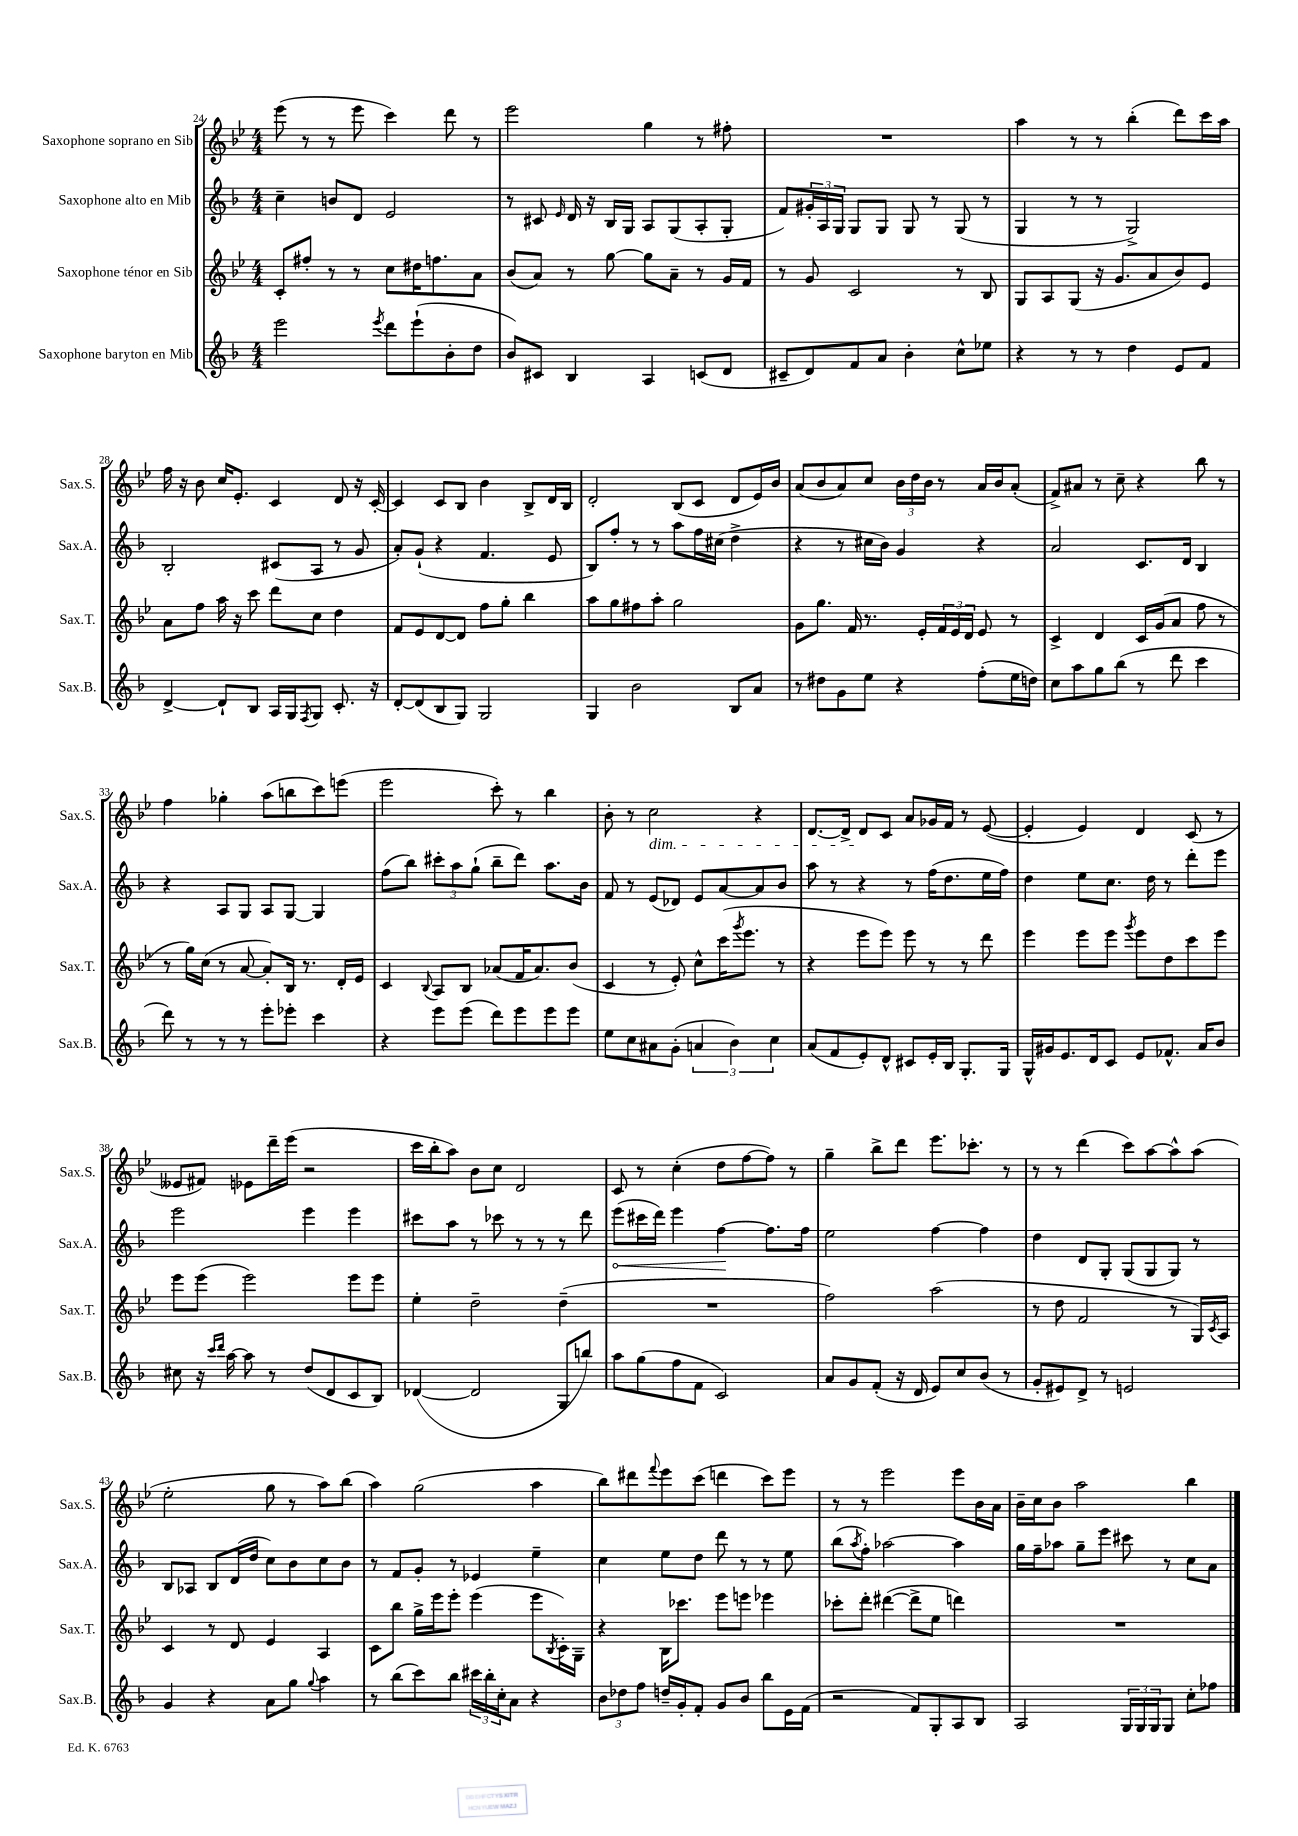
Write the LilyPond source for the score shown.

<<
\new StaffGroup <<
\new Staff = "s0" \with { instrumentName = "Saxophone soprano en Sib" shortInstrumentName = "Sax.S." } {
    \clef treble \key bes \major \numericTimeSignature \time 4/4
    ees'''8( r8 r8 ees'''8 c'''4) d'''8 r8 |
    ees'''2 g''4 r8 fis''8-. |
    R1 |
    a''4 r8 r8 bes''4-.( d'''8) c'''16 a''16 |
    f''16 r16 bes'8 c''16 ees'8.-. c'4 d'8 r16 c'16~-. |
    c'4 c'8 bes8 bes'4 bes8-> d'16 bes16 |
    d'2-. bes8( c'8 d'8 ees'16) bes'16 |
    a'8( bes'8 a'8) c''8 \tuplet 3/2 { bes'16 d''16 bes'16 } r8 a'16 bes'16 a'8-.( |
    f'8->) ais'8 r8 c''8-- r4 bes''8 r8 |
    f''4 ges''4-. a''8( b''8 c'''8) e'''8( |
    ees'''2 c'''8-.) r8 bes''4 |
    bes'8-. r8 c''2\dim r4 |
    d'8.~ d'16-> d'8\! c'8 a'8 ges'16 f'16 r8 ees'8~( |
    ees'4-. ees'4) d'4 c'8( r8 |
    eeses'8 fis'8) ees'8 d'''16-- ees'''16( r2 |
    c'''16 bes''16-. a''8) bes'8 c''8 d'2 |
    c'8 r8 c''4-.( d''8 f''8~ f''8) r8 |
    g''4-- bes''8-> d'''8 ees'''8. ces'''8.-. r8 |
    r8 r8 d'''4( c'''8) a''8~ a''8-^ a''8( |
    ees''2-. g''8 r8 a''8) bes''8( |
    a''4) g''2( a''4 |
    bes''8) dis'''8 \appoggiatura { f'''8 } ees'''8 c'''8( d'''4 c'''8) ees'''8 |
    r8 r8 ees'''2 ees'''8 bes'16 a'16 |
    bes'16-- c''16 bes'8 a''2 bes''4 \bar "|." |
}
\new Staff = "s1" \with { instrumentName = "Saxophone alto en Mib" shortInstrumentName = "Sax.A." } {
    \clef treble \key f \major \numericTimeSignature \time 4/4
    c''4-- b'8 d'8 e'2 |
    r8 cis'8 \grace { e'16 } d'16 r16 bes16 g16 a8 g8( a8-. g8-. |
    f'8) \tuplet 3/2 { gis'16-. a16 g16 } g8 g8 g8 r8 g8( r8 |
    g4 r8 r8 g2->) |
    bes2-. cis'8( a8 r8 g'8 |
    a'8-.) g'8-!( r4 f'4. e'8 |
    bes8) f''8-. r8 r8 a''8 f''16 cis''16( d''4-> |
    r4 r8 cis''16 bes'16) g'4 r4 |
    a'2 c'8. d'16 bes4 |
    r4 a8 g8 a8 g8~ g4 |
    f''8( bes''8) \tuplet 3/2 { cis'''8-. a''8 g''8-!( } bes''8-- d'''8) a''8. bes'16 |
    f'8 r8 e'8( des'8) e'8 a'8~ a'8 bes'8 |
    a''8 r8 r4 r8 f''16( d''8. e''16 f''16) |
    d''4 e''8 c''8. d''16 r8 d'''8-. e'''8 |
    e'''2 e'''4 e'''4 |
    cis'''8 a''8 r8 ces'''8 r8 r8 r8 d'''8 |
    \once \override Hairpin.circled-tip = ##t e'''8\<( cis'''16 d'''16) e'''4 f''4~\! f''8. f''16 |
    e''2 f''4~ f''4 |
    d''4 d'8 g8-. g8( g8 g8) r8 |
    bes8 aes8 bes8 d'16( d''16 c''8) bes'8 c''8 bes'8 |
    r8 f'8 g'8-. r8 ees'4 e''4-- |
    c''4 e''8 d''8 d'''8 r8 r8 e''8 |
    bes''8( \acciaccatura { a''8 } f''8-.) aes''2~ aes''4 |
    g''16 f''16-- aes''8 g''8-- e'''8 cis'''8 r8 c''8 a'8 \bar "|." |
}
\new Staff = "s2" \with { instrumentName = "Saxophone ténor en Sib" shortInstrumentName = "Sax.T." } {
    \clef treble \key bes \major \numericTimeSignature \time 4/4
    c'8-. fis''8-. r8 r8 c''8 dis''16 f''8. a'8 |
    bes'8( a'8) r8 g''8~ g''8 a'8-- r8 g'16 f'16 |
    r8 g'8 c'2 r8 bes8 |
    g8 a8 g8( r16 g'8. a'8 bes'8) ees'8 |
    a'8 f''8 a''16 r16 c'''8 d'''8 c''8 d''4 |
    f'8 ees'8 d'8~ d'8 f''8 g''8-. bes''4 |
    a''8 g''8 fis''8 a''8-. g''2 |
    g'8 g''8. f'16 r8. ees'16-. \tuplet 3/2 { f'16 ees'16 d'16 } ees'8 r8 |
    c'4-> d'4 c'16 g'16( a'8 f''8 r8 |
    r8 g''16) c''16( r8 a'8~ a'8-.) bes16 r8. d'16-. ees'16 |
    c'4 \appoggiatura { bes8 } a8 bes8 aes'8( f'16 aes'8.) bes'8( |
    c'4 r8 ees'8-.) c''8-^ c'''16( \acciaccatura { g'''8 } ees'''8. r8 |
    r4 ees'''8 ees'''8) ees'''8 r8 r8 d'''8 |
    ees'''4 ees'''8 ees'''8 \acciaccatura { g'''8 } ees'''8 d''8 c'''8 ees'''8 |
    ees'''8 ees'''8( ees'''2) ees'''8 ees'''8 |
    ees''4-. d''2-- d''4--( |
    R1 |
    f''2) a''2( |
    r8 d''8 f'2 r8 g16) \acciaccatura { c'8 } a16 |
    c'4 r8 d'8 ees'4 a4 |
    c'8 bes''8 g''16-> ees'''16 ees'''8-. ees'''4( ees'''8 \acciaccatura { bes8 } c'16-.) g16-- |
    r4 bes16 ces'''8. ees'''8 e'''8 ees'''4 |
    ces'''8-. d'''8-. dis'''4~( dis'''8-> ees''8 d'''4) |
    R1 \bar "|." |
}
\new Staff = "s3" \with { instrumentName = "Saxophone baryton en Mib" shortInstrumentName = "Sax.B." } {
    \clef treble \key f \major \numericTimeSignature \time 4/4
    e'''2 \acciaccatura { e'''8 } d'''8 e'''8-!( bes'8-. d''8 |
    bes'8) cis'8 bes4 a4 c'8( d'8 |
    cis'8-- d'8) f'8 a'8 bes'4-. c''8-^ ees''8 |
    r4 r8 r8 d''4 e'8 f'8 |
    d'4~-> d'8-! bes8 a16 g16 \acciaccatura { f8 } g8 c'8.-. r16 |
    d'8~-. d'8( bes8 g8) g2 |
    g4 bes'2 bes8 a'8 |
    r8 dis''8 g'8 e''8 r4 f''8-.( e''16 d''16) |
    c''8 a''8 g''8 bes''8( r8 d'''8 c'''4 |
    d'''8) r8 r8 r8 e'''8-. ees'''8-. c'''4 |
    r4 e'''8 e'''8( d'''8) e'''8 e'''8 e'''8 |
    e''8 c''8 ais'8 g'8-.( \tuplet 3/2 { a'4 bes'4) c''4 } |
    a'8( f'8 e'8-.) d'8-^ cis'8 e'16-. bes16 g8.-. g16 |
    g16-^ gis'16 e'8. d'16 c'8 e'8 fes'8.-^ a'16 bes'8 |
    cis''8 r16 \grace { c'''16 d'''16 } a''16~ a''8 r8 d''8( d'8 c'8 bes8) |
    des'4~( des'2 g8 b''8) |
    a''8 g''8( f''8 f'8 c'2) |
    a'8 g'8 f'8-.( r16 d'16 e'8) c''8 bes'8( r8 |
    g'8-. eis'8) d'8-> r8 e'2 |
    g'4 r4 a'8 g''8 \appoggiatura { g''8 } a''4 |
    r8 bes''8( c'''8) bes''8 \tuplet 3/2 { cis'''16 bes''16-. c''16-. } a'8 r4 |
    \tuplet 3/2 { bes'8 des''8 f''8 } d''16-- g'16-. f'8-. g'8 bes'8 bes''8 e'16 f'16( |
    r2 f'8) g8-. a8 bes8 |
    a2 \tuplet 3/2 { g16 g16 g16 } g8 c''8-. fes''8 \bar "|." |
}
>>
>>
\layout { \context { \Score currentBarNumber = #24 } }
